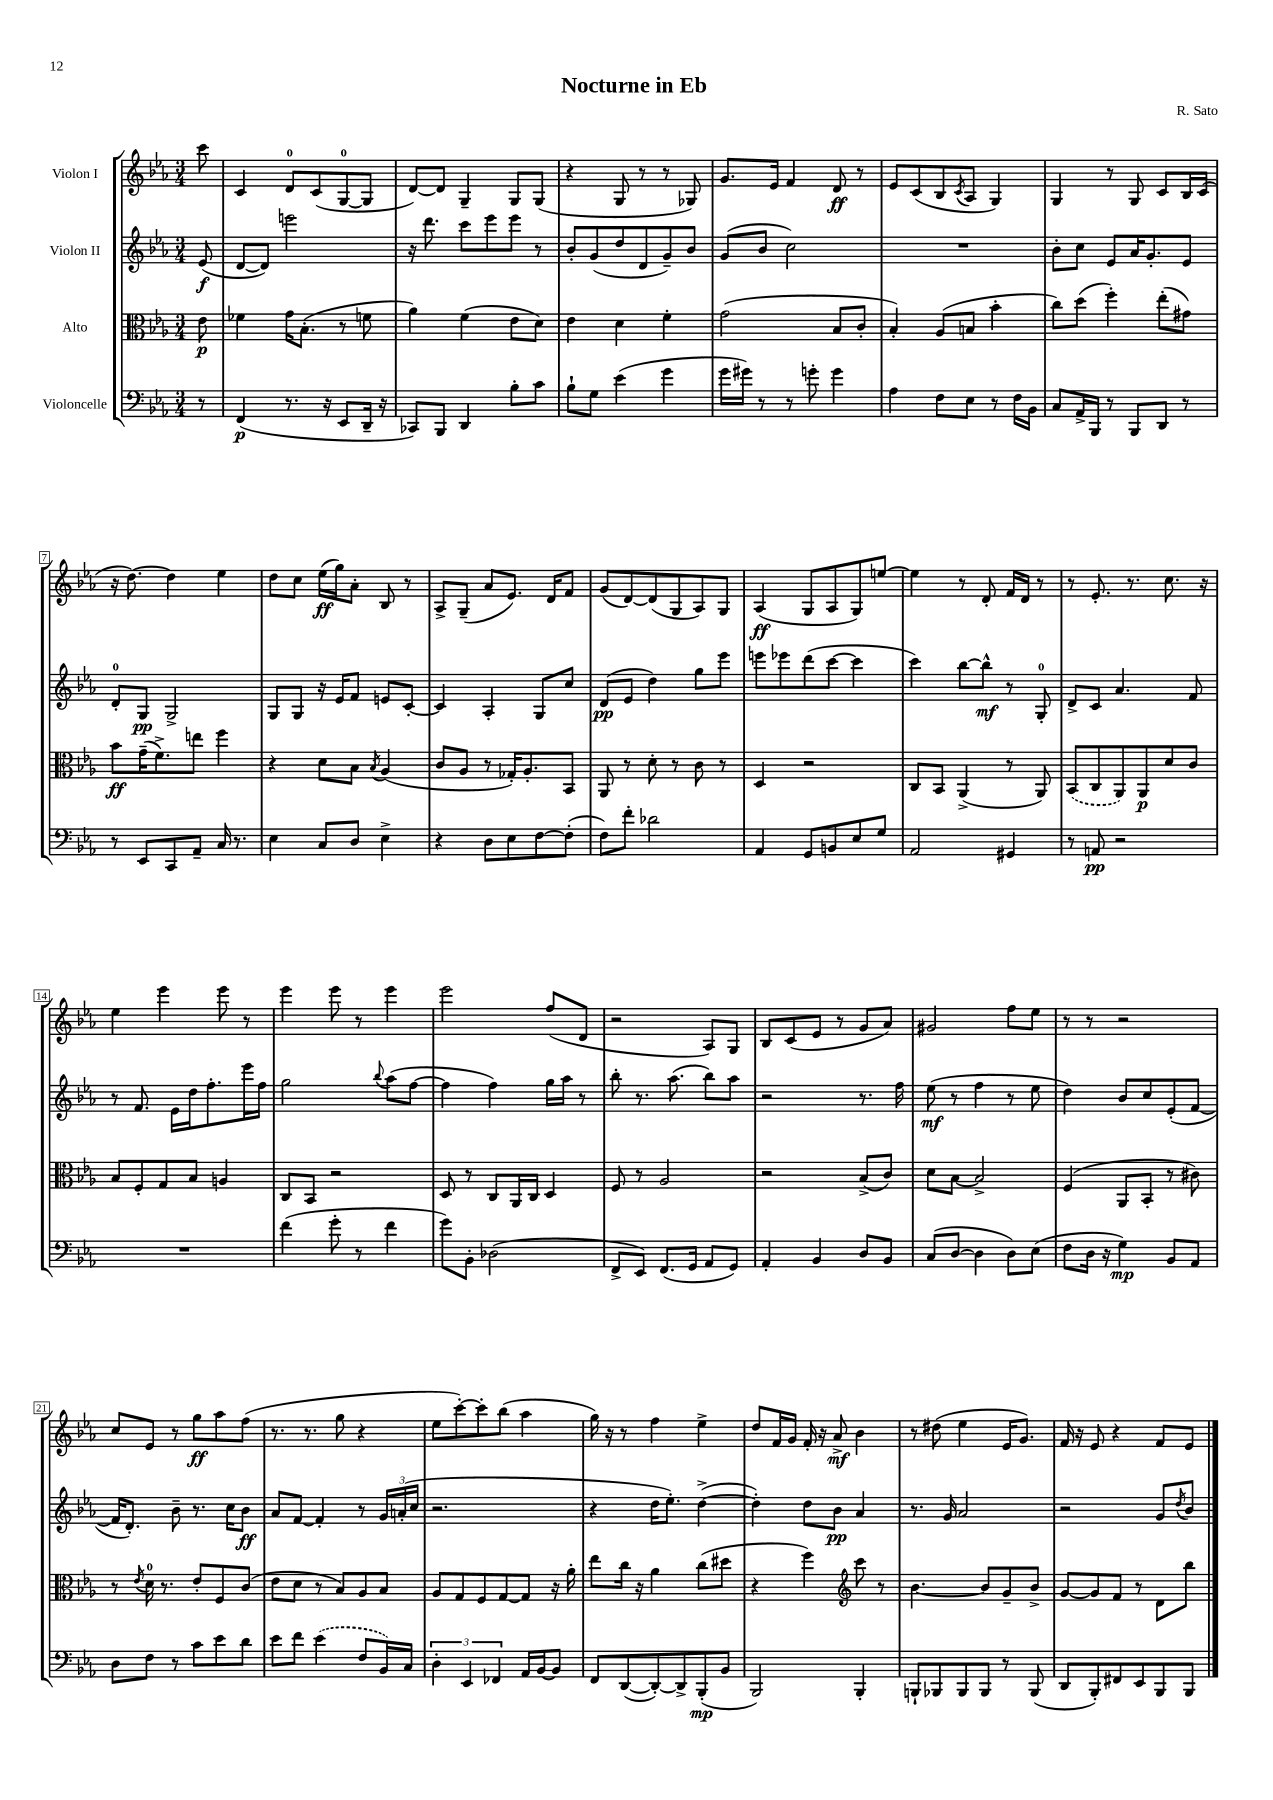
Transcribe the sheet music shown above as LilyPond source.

\header { title = "Nocturne in Eb" composer = "R. Sato" }
<<
\new StaffGroup <<
\new Staff = "s0" \with { instrumentName = "Violon I" } {
    \clef treble \key ees \major \numericTimeSignature \time 3/4 \partial 8
    c'''8 |
    c'4 d'8-0 c'8( g8-0~ g8 |
    d'8~) d'8 g4-- g8 g8( |
    r4 g8 r8 r8 ges8) |
    g'8. ees'16 f'4 d'8\ff r8 |
    ees'8 c'8( bes8 \acciaccatura { c'8 } aes8 g4) |
    g4 r8 g8 c'8 bes16 c'16( |
    r16 d''8.~) d''4 ees''4 |
    d''8 c''8 ees''16\ff( g''16) aes'8-. bes8 r8 |
    aes8-> g8--( aes'8 ees'8.) d'16 f'8 |
    g'8( d'8~) d'8( g8 aes8) g8 |
    aes4\ff( g8 aes8 g8) e''8~ |
    e''4 r8 d'8-. f'16 d'16 r8 |
    r8 ees'8.-. r8. c''8. r16 |
    ees''4 ees'''4 ees'''8 r8 |
    ees'''4 ees'''8 r8 ees'''4 |
    ees'''2 f''8( d'8 |
    r2 aes8) g8 |
    bes8 c'8( ees'8 r8 g'8 aes'8) |
    gis'2 f''8 ees''8 |
    r8 r8 r2 |
    c''8 ees'8 r8 g''8\ff aes''8 f''8( |
    r8. r8. g''8 r4 |
    ees''8 c'''8~-.) c'''8-. bes''8( aes''4 |
    g''16) r16 r8 f''4 ees''4-> |
    d''8 f'16 g'16 f'16-. r16 aes'8->\mf bes'4 |
    r8 dis''8( ees''4 ees'16 g'8.) |
    f'16 r16 ees'8 r4 f'8 ees'8 \bar "|." |
}
\new Staff = "s1" \with { instrumentName = "Violon II" } {
    \clef treble \key ees \major \numericTimeSignature \time 3/4 \partial 8
    ees'8\f( |
    d'8~ d'8) e'''2 |
    r16 d'''8. c'''8 ees'''8 ees'''8 r8 |
    bes'8-. g'8( d''8 d'8 g'8--) bes'8 |
    g'8( bes'8 c''2) |
    R2. |
    bes'8-. c''8 ees'8 aes'16 g'8.-. ees'8 |
    d'8-0-. g8\pp g2-> |
    g8 g8 r16 ees'16 f'8 e'8 c'8~-. |
    c'4 aes4-. g8 c''8 |
    d'8\pp( ees'8 d''4) g''8 ees'''8 |
    e'''8 ees'''8 d'''8( c'''8~ c'''4 |
    c'''4) bes''8~ bes''8-^\mf r8 g8-0-. |
    d'8-> c'8 aes'4. f'8 |
    r8 f'8. ees'16 d''16 f''8.-. ees'''16 f''16 |
    g''2 \appoggiatura { bes''8 } aes''8( f''8~ |
    f''4 f''4) g''16 aes''16 r8 |
    bes''8-. r8. aes''8.( bes''8) aes''8 |
    r2 r8. f''16 |
    ees''8\mf( r8 f''4 r8 ees''8 |
    d''4) bes'8 c''8 ees'8-.( f'8~ |
    f'16 d'8.-.) bes'8-- r8. c''16 bes'8\ff |
    aes'8 f'8~ f'4-. r8 \tuplet 3/2 { g'16 a'16-.( c''16 } |
    r2. |
    r4 d''16 ees''8.-.) d''4~->( |
    d''4-.) d''8 bes'8\pp aes'4 |
    r8. g'16 aes'2 |
    r2 g'8 \acciaccatura { d''8 } bes'8 \bar "|." |
}
\new Staff = "s2" \with { instrumentName = "Alto" } {
    \clef alto \key ees \major \numericTimeSignature \time 3/4 \partial 8
    ees'8\p |
    fes'4 g'16 bes8.-.( r8 f'8 |
    aes'4) f'4( ees'8 d'8) |
    ees'4 d'4 f'4-. |
    g'2( bes8 c'8-. |
    bes4-.) aes8( b8 bes'4-. |
    c''8) d''8( f''4-.) ees''8-.( gis'8) |
    bes'8\ff g'16--( f'8.->) e''8 f''4 |
    r4 d'8 bes8 \acciaccatura { bes8 } aes4( |
    c'8 aes8 r8 ges16-.) aes8.-. bes,8 |
    aes,8 r8 d'8-. r8 c'8 r8 |
    d4 r2 |
    c8 bes,8 aes,4->( r8 aes,8) |
    \once \slurDashed bes,8( c8 aes,8) aes,8\p d'8 c'8 |
    bes8 f8-. g8 bes8 a4 |
    c8 bes,8 r2 |
    d8 r8 c8 aes,16 c16 d4 |
    f8 r8 aes2 |
    r2 bes8->( c'8) |
    d'8 bes8~ bes2-> |
    f4( aes,8 bes,8-. r8 cis'8) |
    r8 \acciaccatura { ees'8 } d'16-0 r8. ees'8-. f8 c'8( |
    ees'8 d'8 r8 bes8) aes8 bes8 |
    aes8 g8 f8 g8~ g8 r16 aes'16-. |
    ees''8 c''16 r16 aes'4 c''8( dis''8 |
    r4 f''4) \clef treble c'''8 r8 |
    bes'4.~ bes'8 g'8-- bes'8-> |
    g'8~ g'8 f'8 r8 d'8 bes''8 \bar "|." |
}
\new Staff = "s3" \with { instrumentName = "Violoncelle" } {
    \clef bass \key ees \major \numericTimeSignature \time 3/4 \partial 8
    r8 |
    f,4\p( r8. r16 ees,8 d,16-- r16 |
    ces,8) bes,,8 d,4 bes8-. c'8 |
    bes8-! g8 ees'4( g'4 |
    g'16 gis'16) r8 r8 g'8-. g'4 |
    aes4 f8 ees8 r8 f16 bes,16 |
    c8 aes,16-> bes,,16 r8 bes,,8 d,8 r8 |
    r8 ees,8 c,8 aes,8-- c16 r8. |
    ees4 c8 d8 ees4-> |
    r4 d8 ees8 f8~ f8-.( |
    f8) f'8-. des'2 |
    aes,4 g,8 b,8 ees8 g8 |
    aes,2 gis,4 |
    r8 a,8\pp r2 |
    R2. |
    f'4( g'8-. r8 f'4 |
    g'8) bes,8-. des2( |
    f,8-> ees,8) f,8.( g,16 aes,8 g,8) |
    aes,4-. bes,4 d8 bes,8 |
    c8( d8~ d4 d8) ees8( |
    f8 d16 r16 g4\mp) bes,8 aes,8 |
    d8 f8 r8 c'8 ees'8 d'8 |
    ees'8 f'8 \once \slurDashed ees'4( f8 bes,16) c16 |
    \tuplet 3/2 { d4-. ees,4 fes,4 } aes,16 bes,16~ bes,8 |
    f,8 d,8~( d,8~-.) d,8-> bes,,8-.\mp( bes,8 |
    bes,,2) bes,,4-. |
    b,,8-! bes,,8 bes,,8 bes,,8 r8 bes,,8( |
    d,8 bes,,8-.) fis,8 ees,8 bes,,8 bes,,8 \bar "|." |
}
>>
>>
\layout { \context { \Score \override BarNumber.stencil = #(make-stencil-boxer 0.1 0.3 ly:text-interface::print) } }
